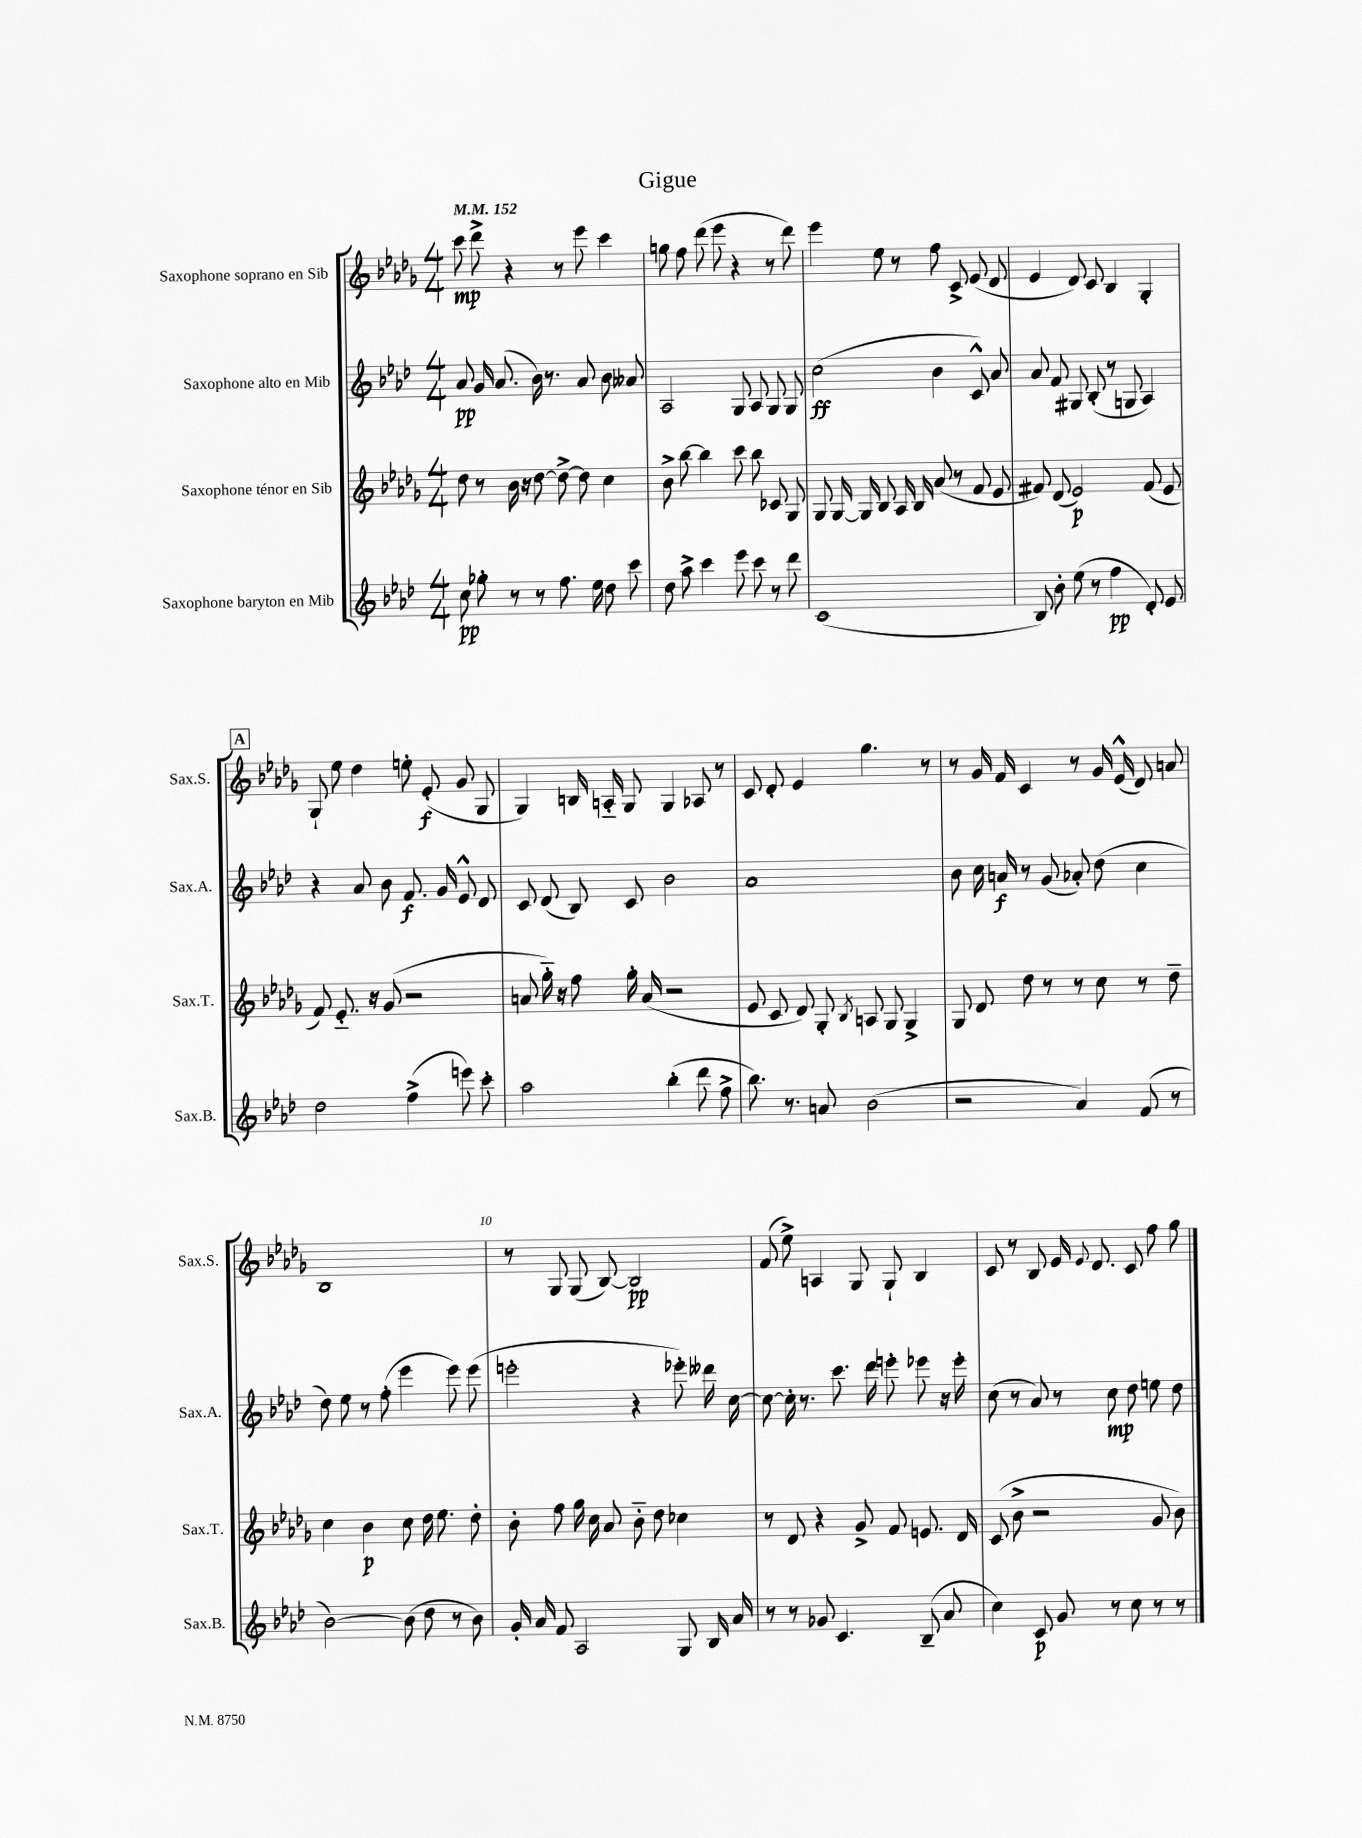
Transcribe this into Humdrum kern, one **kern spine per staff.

**kern	**dynam	**kern	**dynam	**kern	**dynam	**kern	**dynam
*part4	*part4	*part3	*part3	*part2	*part2	*part1	*part1
*staff4	*staff4	*staff3	*staff3	*staff2	*staff2	*staff1	*staff1
*I"Saxophone baryton en Mib	*	*I"Saxophone ténor en Sib	*	*I"Saxophone alto en Mib	*	*I"Saxophone soprano en Sib	*
*I'Sax.B.	*	*I'Sax.T.	*	*I'Sax.A.	*	*I'Sax.S.	*
*clefG2	*	*clefG2	*	*clefG2	*	*clefG2	*
*k[b-e-a-d-]	*	*k[b-e-a-d-g-]	*	*k[b-e-a-d-]	*	*k[b-e-a-d-g-]	*
*M4/4	*	*M4/4	*	*M4/4	*	*M4/4	*
*MM152	*	*MM152	*	*MM152	*	*MM152	*
=1	=1	=1	=1	=1	=1	=1	=1
8cc\	pp	8dd-\	.	8a-/	pp	8ccc\	mp
8gg-X'\	.	8r	.	16g/	.	8ddd-^\	.
.	.	.	.	(8.a-/	.	.	.
8r	.	16b-\	.	.	.	4r	.
.	.	16r	.	.	.	.	.
8r	.	[8dd-\	.	16b-\)	.	.	.
.	.	.	.	8.r	.	.	.
8.ff\	.	8dd-^\_	.	.	.	8r	.
.	.	8dd-\]	.	8a-/	.	8eee-\	.
16ee-\	.	.	.	.	.	.	.
8dd-\	.	4cc\	.	8b-\	.	4ccc\	.
8ccc\	.	.	.	8a--X/	.	.	.
=2	=2	=2	=2	=2	=2	=2	=2
8dd-\	.	8b-^\	.	2A-/	.	8ggn\	.
8aa-^\	.	[8bb-\	.	.	.	8ff\	.
4ccc\	.	4bb-\]	.	.	.	(8ddd-\	.
.	.	.	.	.	.	8eee-\	.
8eee-\	.	8ccc\	.	8G/	.	4r	.
8ccc\	.	8bb-\	.	8A-/	.	.	.
8r	.	8c-X/	.	8G/	.	8r	.
8ddd-\	.	8G-/	.	8G/	.	8ddd-\)	.
=3	=3	=3	=3	=3	=3	=3	=3
(1c	.	8G-/	.	(2cc\	ff	4eee-\	.
.	.	[16G-/	.	.	.	.	.
.	.	16G-/]	.	.	.	.	.
.	.	8B-/	.	.	.	8ee-\	.
.	.	16A-/	.	.	.	8r	.
.	.	16B-/	.	.	.	.	.
.	.	(8a-/	.	4b-\	.	8ff\	.
.	.	8r	.	.	.	8c^/	.
.	.	8f/	.	8c^^/)	.	(8e-/	.
.	.	8e-/	.	8a-/	.	8d-/	.
=4	=4	=4	=4	=4	=4	=4	=4
8B-/)	.	8f#X/)	.	8a-/	.	4e-/	.
8b-'\	.	(8d-/	.	8f/	.	.	.
(8ee-\	.	2e-/)	p	8G#X/	.	8d-/)	.
8r	.	.	.	(8B-'/	.	8c/	.
4ff\	pp	.	.	8r	.	4B-/	.
.	.	.	.	8Gn/	.	.	.
8d-'/)	.	(8f#/	.	4A-/)	.	4G-'/	.
8e-/	.	8e-/	.	.	.	.	.
!!LO:LB:g=z
!!LO:REH:place=s1:t=A
=5	=5	=5	=5	=5	=5	=5	=5
2dd-\	.	8f/)	.	4r	.	8G-`/	.
.	.	8.e-/	.	.	.	8ee-\	.
.	.	.	.	8a-/	.	4dd-\	.
.	.	16r	.	.	.	.	.
.	.	(8g-/	.	8b-\	.	.	.
(4ff^\	.	2r	.	8.f/	f	8een'\	.
.	.	.	.	.	.	(8e-'/	f
.	.	.	.	16g/	.	.	.
8eeen\)	.	.	.	8e-^^/	.	8g-/	.
8ccc'\	.	.	.	8d-/	.	8G-/	.
=6	=6	=6	=6	=6	=6	=6	=6
2aa-\	.	8an/	.	8c/	.	4G-/)	.
.	.	16gg-\)	.	(8d-/	.	.	.
.	.	16r	.	.	.	.	.
.	.	8ff\	.	8B-/)	.	16Bn/	.
.	.	.	.	.	.	16An/	.
.	.	16gg-'\	.	8c/	.	8G-/	.
.	.	(16a/	.	.	.	.	.
(4bb-'\	.	2r	.	2b-\	.	4G-/	.
8ddd-\	.	.	.	.	.	8A-X/	.
8ff^\	.	.	.	.	.	8r	.
=7	=7	=7	=7	=7	=7	=7	=7
8.bb-\)	.	8e-/	.	1a-	.	8c/	.
.	.	8c/	.	.	.	8d-'/	.
8.r	.	.	.	.	.	.	.
.	.	8d-/)	.	.	.	4e-/	.
8an/	.	8G-'/	.	.	.	.	.
.	.	8qB-/	.	.	.	.	.
(2b-\	.	8An/	.	.	.	4.gg-\	.
.	.	8G-/	.	.	.	.	.
.	.	4G-^/	.	.	.	.	.
.	.	.	.	.	.	8r	.
=8	=8	=8	=8	=8	=8	=8	=8
2r	.	8G-/	.	8b-\	.	8r	.
.	.	8d-/	.	16cc\	.	16g-/	.
.	.	.	.	16an/	f	16f/	.
.	.	8dd-\	.	8r	.	4c/	.
.	.	8r	.	(8g/	.	.	.
4a-/)	.	8r	.	8a-X'/)	.	8r	.
.	.	8cc\	.	(8dd-\	.	16g-/	.
.	.	.	.	.	.	(16e-^^/	.
(8f/	.	8r	.	4cc\	.	8d-/)	.
8r	.	8dd-~\	.	.	.	8an/	.
!!LO:LB:g=z
=9	=9	=9	=9	=9	=9	=9	=9
[2b-\)	.	4cc\	.	8dd-\)	.	1B-	.
.	.	.	.	8ee-\	.	.	.
.	.	4b-\	p	8r	.	.	.
.	.	.	.	(8ff'\	.	.	.
(8b-\]	.	8cc\	.	4eee-\	.	.	.
8dd-\	.	16dd-\	.	.	.	.	.
.	.	8.ee-\	.	.	.	.	.
8r	.	.	.	8eee-\)	.	.	.
8b-\)	.	8dd-'\	.	(8eee-\	.	.	.
=10	=10	=10	=10	=10	=10	=10	=10
16g'/	.	8b-'\	.	2eeen'\	.	8r	.
16a-/	.	.	.	.	.	.	.
8f/	.	8ff\	.	.	.	8G-/	.
2A-/	.	16gg-\	.	.	.	(8G-/	.
.	.	16cc\	.	.	.	.	.
.	.	8a-/	.	.	.	[8B-/)	.
.	.	8b-\	.	4r	.	2B-/]	pp
.	.	8dd-\	.	.	.	.	.
8G/	.	4cc-X\	.	8eee-X'\)	.	.	.
16B-/	.	.	.	16ddd--X\	.	.	.
16a-/	.	.	.	[16cc\	.	.	.
=11	=11	=11	=11	=11	=11	=11	=11
8r	.	8r	.	8cc\_	.	(8f/	.
8r	.	8d-/	.	16cc'\]	.	8ee-^\)	.
.	.	.	.	8.r	.	.	.
8g-X/	.	4r	.	.	.	4An/	.
4.c/	.	.	.	8.ccc\	.	.	.
.	.	8g-^/	.	.	.	8G-/	.
.	.	.	.	16ddd-\	.	.	.
.	.	8f/	.	8eeen'\	.	8G-`/	.
(8B-~/	.	8.en/	.	8eee-X\	.	4B-/	.
8a-/	.	.	.	16r	.	.	.
.	.	16d-/	.	16eee-'\	.	.	.
=12	=12	=12	=12	=12	=12	=12	=12
4cc\)	.	(8c/	.	(8cc\	.	8c/	.
.	.	8b-^\	.	8r	.	8r	.
8c/	p	2r	.	8a-/)	.	8B-/	.
8g/	.	.	.	8r	.	16e-/	.
.	.	.	.	.	.	8qqe-/	.
.	.	.	.	.	.	8.d-/	.
8r	.	.	.	8cc\	mp	.	.
8cc\	.	.	.	8dd-\	.	8c/	.
8r	.	8g-/	.	8een\	.	8ff\	.
8r	.	8b-\)	.	8dd-\	.	8gg-\	.
==	==	==	==	==	==	==	==
*-	*-	*-	*-	*-	*-	*-	*-
